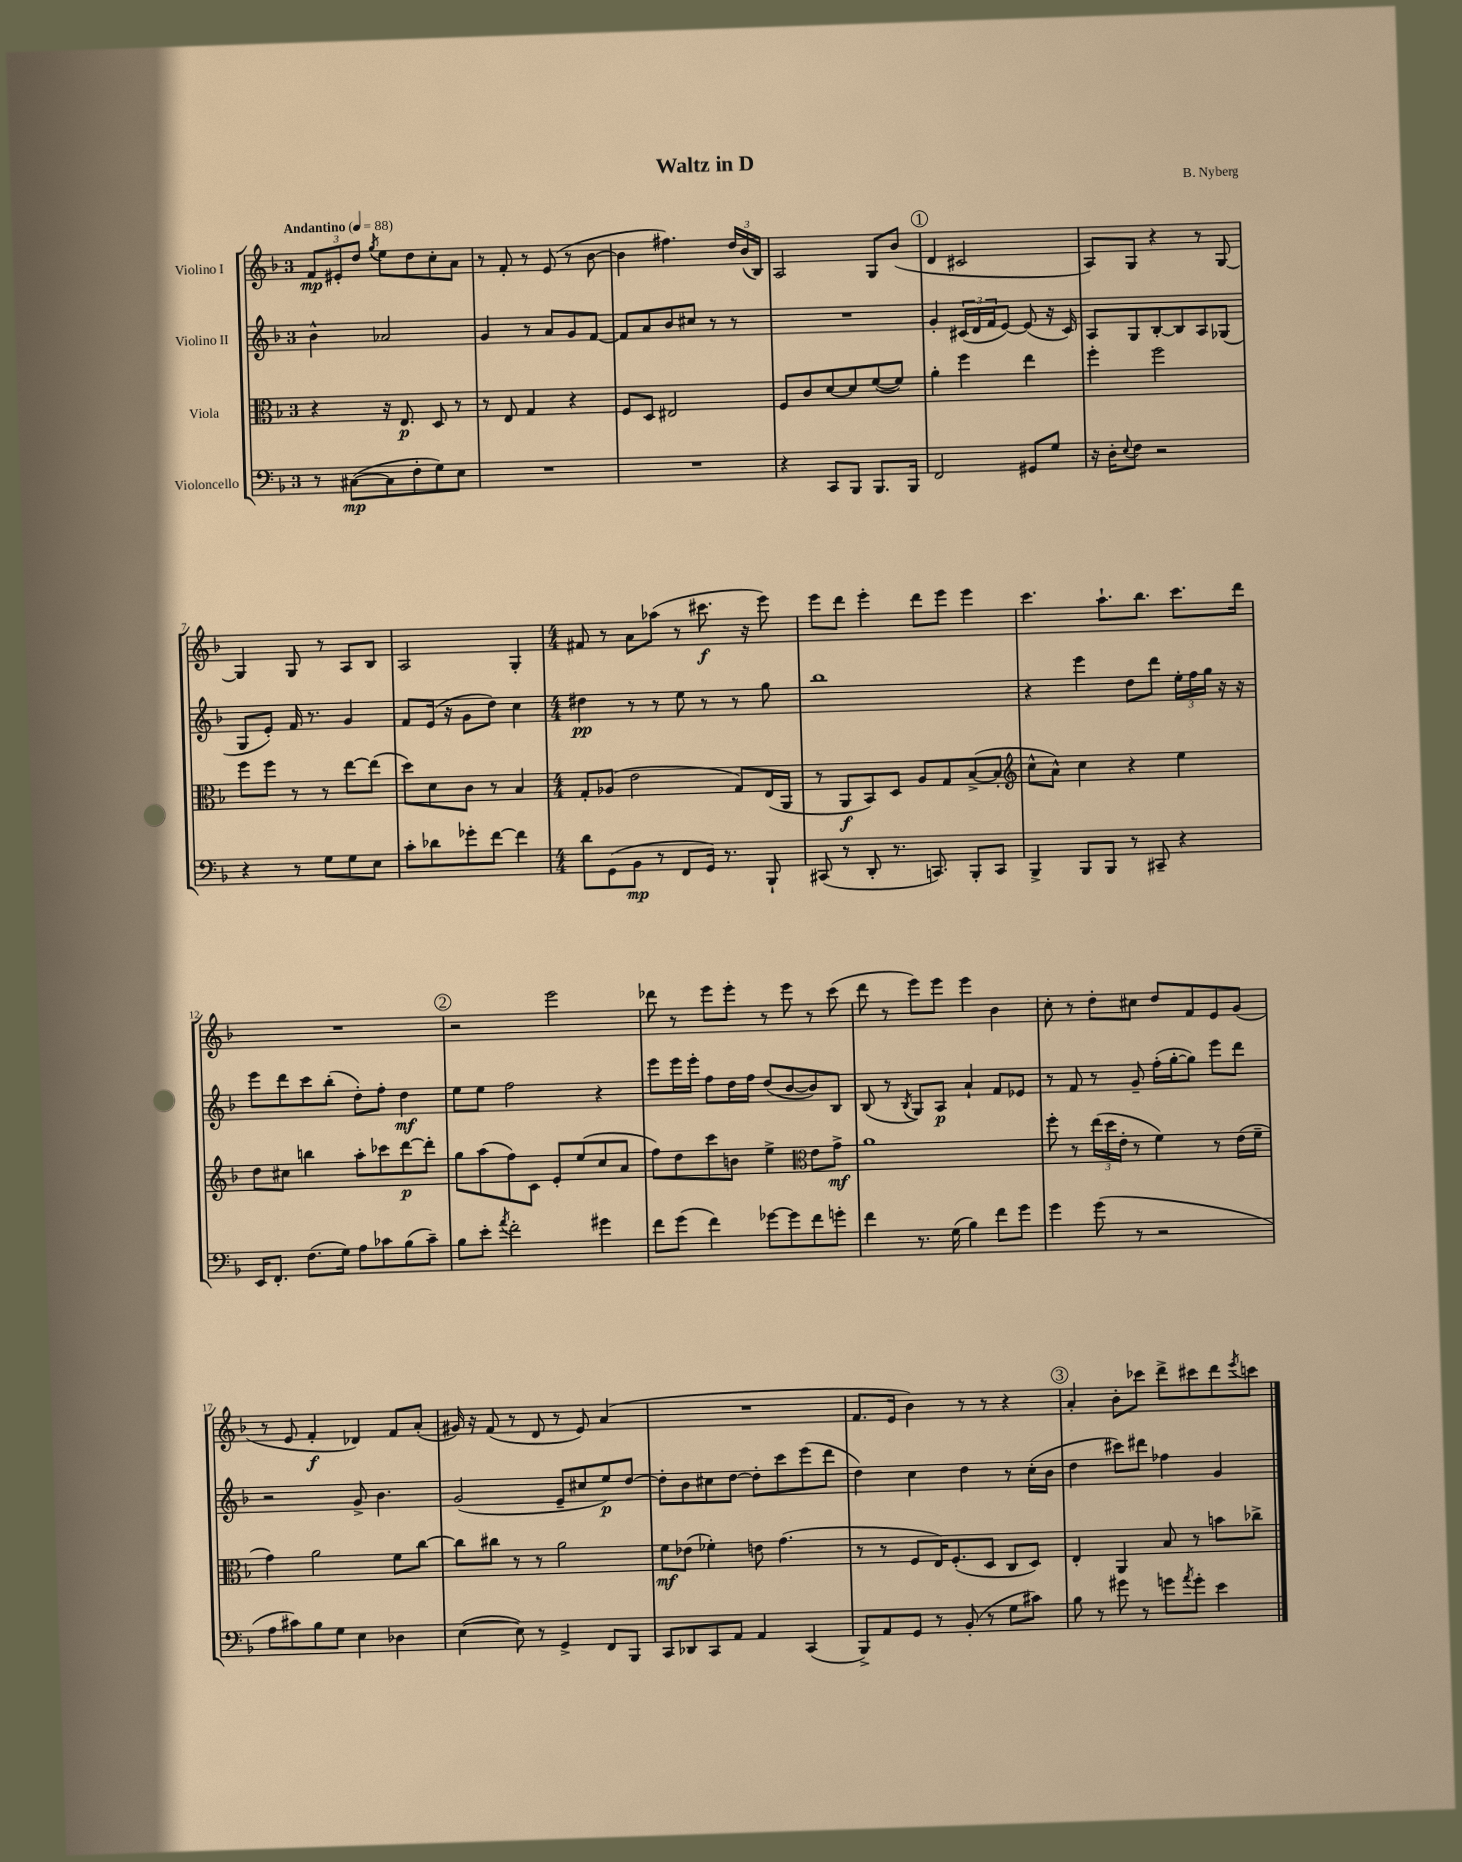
\header { title = "Waltz in D" composer = "B. Nyberg" }
<<
\new StaffGroup <<
\new Staff = "s0" \with { instrumentName = "Violino I" } {
    \clef treble \key f \major \once \override Staff.TimeSignature.style = #'single-digit \time 3/4 \tempo "Andantino" 4 = 88
    \tuplet 3/2 { f'8\mp eis'8-. d''8 } \acciaccatura { g''8 } e''8 d''8 c''8-. a'8 |
    r8 f'8-. r8 e'8( r8 bes'8~ |
    bes'4 fis''4.) \tuplet 3/2 { d''16 bes'16( bes16) } |
    a2 g8 bes'8( |
    \mark \markup { \circle "1" } d'4 cis'2 |
    a8) g8 r4 r8 g8~ |
    g4 g8 r8 a8 bes8 |
    a2 g4-. |
    \numericTimeSignature \time 4/4 fis'8 r8 a'8 aes''8( r8 cis'''8.\f r16 e'''8) |
    e'''8 d'''8 e'''4-. d'''8 e'''8 e'''4 |
    c'''4. a''8.-! bes''8. c'''8. d'''16 |
    R1 |
    \mark \markup { \circle "2" } r2 e'''2 |
    des'''8 r8 e'''8 e'''8-. r8 e'''8 r8 c'''8( |
    d'''8 r8 e'''8) e'''8 e'''4 bes'4 |
    c''8-. r8 d''8-. cis''8 d''8 f'8 e'8 g'8( |
    r8 e'8 f'4-.\f des'4) f'8 a'8-.( |
    gis'16) r16 f'8( r8 d'8 r8 e'8) a'4( |
    R1 |
    f'8. e'16 bes'4) r8 r8 r4 |
    \mark \markup { \circle "3" } a'4-. bes'8-. ces'''8 d'''8-> cis'''8 d'''8 \acciaccatura { e'''8 } c'''8 \bar "|." |
}
\new Staff = "s1" \with { instrumentName = "Violino II" } {
    \clef treble \key f \major \once \override Staff.TimeSignature.style = #'single-digit \time 3/4
    bes'4-^ aes'2 |
    g'4 r8 a'8 g'8 f'8~ |
    f'8 a'8 bes'8 cis''8 r8 r8 |
    R2. |
    \mark \markup { \circle "1" } g'4-. \tuplet 3/2 { cis'16( d'16 f'16 } e'8~) e'8( r16 cis'16) |
    a8 g8 bes8~-. bes8 a8 ges8( |
    g8 e'8-.) f'16 r8. g'4 |
    f'8 e'16( r16 g'8 d''8) c''4 |
    \numericTimeSignature \time 4/4 dis''4\pp r8 r8 e''8 r8 r8 g''8 |
    bes''1 |
    r4 e'''4 d''8 d'''8 \tuplet 3/2 { e''16-. f''16 g''16 } r16 r16 |
    e'''8 d'''8 c'''8 bes''8-.( d''8-.) f''8-. d''4\mf |
    \mark \markup { \circle "2" } e''8 e''8 f''2 r4 |
    e'''8 e'''16 e'''16-. f''8 d''16 f''16 d''8( bes'8~ bes'8) bes8 |
    bes8( r8 \acciaccatura { bes8 } g8) a8\p a'4-! f'8 ees'8 |
    r8 f'8 r8 g'8-- f''16-.( g''16~-. g''8) e'''8 d'''8 |
    r2 g'8-> bes'4. |
    g'2( e'8-- cis''8 e''8\p) d''8~ |
    d''8-. bes'8 cis''8 d''8~ d''8-. c'''8 e'''8( d'''8 |
    d''4) c''4 d''4 r8 c''16-.( bes'16 |
    \mark \markup { \circle "3" } d''4 cis'''8) dis'''8 fes''4 g'4 \bar "|." |
}
\new Staff = "s2" \with { instrumentName = "Viola" } {
    \clef alto \key f \major \once \override Staff.TimeSignature.style = #'single-digit \time 3/4
    r4 r16 e8.\p d8 r8 |
    r8 e8 g4 r4 |
    f8 d8 eis2 |
    f8 c'8 d'8~ d'8 f'8~( f'8) |
    \mark \markup { \circle "1" } a'4-. f''4 e''4 |
    f''4-. f''2 |
    f''8 f''8 r8 r8 e''8~ e''8( |
    d''8) d'8 c'8 r8 bes4 |
    \numericTimeSignature \time 4/4 g8-. aes8( e'2 g8) e16( a,16 |
    r8 a,8\f bes,8) d8 a8 g8 bes8~->( bes8-. |
    \clef treble c''8-^ a'8-^) c''4 r4 e''4 |
    d''8 cis''8 b''4 a''8-. ces'''8 d'''8~\p d'''8-. |
    \mark \markup { \circle "2" } g''8 a''8( f''8) c'8 e'8-. e''8( c''8 a'8 |
    f''8) d''8 c'''8 b'8 e''4-> \clef alto e'8 g'8->\mf |
    a'1 |
    f''8-. r8 \tuplet 3/2 { e''16( d''16 e'16-. } r8 f'4) r8 e'16( f'16-- |
    g'4) a'2 f'8 c''8~ |
    c''8 cis''8 r8 r8 a'2 |
    f'8\mf ees'8( fes'4-.) e'8 g'4.( |
    r8 r8 f8 e16) f8.-.( d8 c8 d8) |
    \mark \markup { \circle "3" } e4-. a,4 bes8 r8 b'8 ces''8-> \bar "|." |
}
\new Staff = "s3" \with { instrumentName = "Violoncello" } {
    \clef bass \key f \major \once \override Staff.TimeSignature.style = #'single-digit \time 3/4
    r8 cis8~\mp( cis8 f8-. g8) e8 |
    R2. |
    R2. |
    r4 c,8 bes,,8 bes,,8. bes,,16 |
    \mark \markup { \circle "1" } f,2 gis,8 g8 |
    r16 d16-. \appoggiatura { e8 } f8 r2 |
    r4 r8 g8 g8 e8 |
    c'8-. des'8 ges'8-. f'8~ f'4 |
    \numericTimeSignature \time 4/4 d'8 g,8( bes,8\mp r8 f,8 g,16) r8. bes,,8-! |
    cis,8( r8 d,8-. r8. c,8.) bes,,8-. c,8 |
    bes,,4-> bes,,8 bes,,8 r8 cis,8-- r4 |
    e,16 f,8.-. f8.( g16) a8 ces'8 bes8( ces'8--) |
    \mark \markup { \circle "2" } bes8 e'8-. \acciaccatura { a'8 } f'2-. gis'4 |
    f'8 g'8( f'4) ges'8~ ges'8 f'8 g'8-. |
    f'4 r8. g16( bes4) f'8 g'8 |
    g'4 g'8( r8 r2 |
    a8 cis'8) bes8 g8 e4 des4 |
    e4~( e8) r8 g,4-> f,8 bes,,8 |
    c,8 des,8 c,8 a,8 a,4 c,4( |
    bes,,8->) a,8 g,8 r8 bes,8-.( r8 g8 cis'8) |
    \mark \markup { \circle "3" } bes8 r8 gis'8 r8 g'8 \acciaccatura { a'8 } g'8-. e'4 \bar "|." |
}
>>
>>
